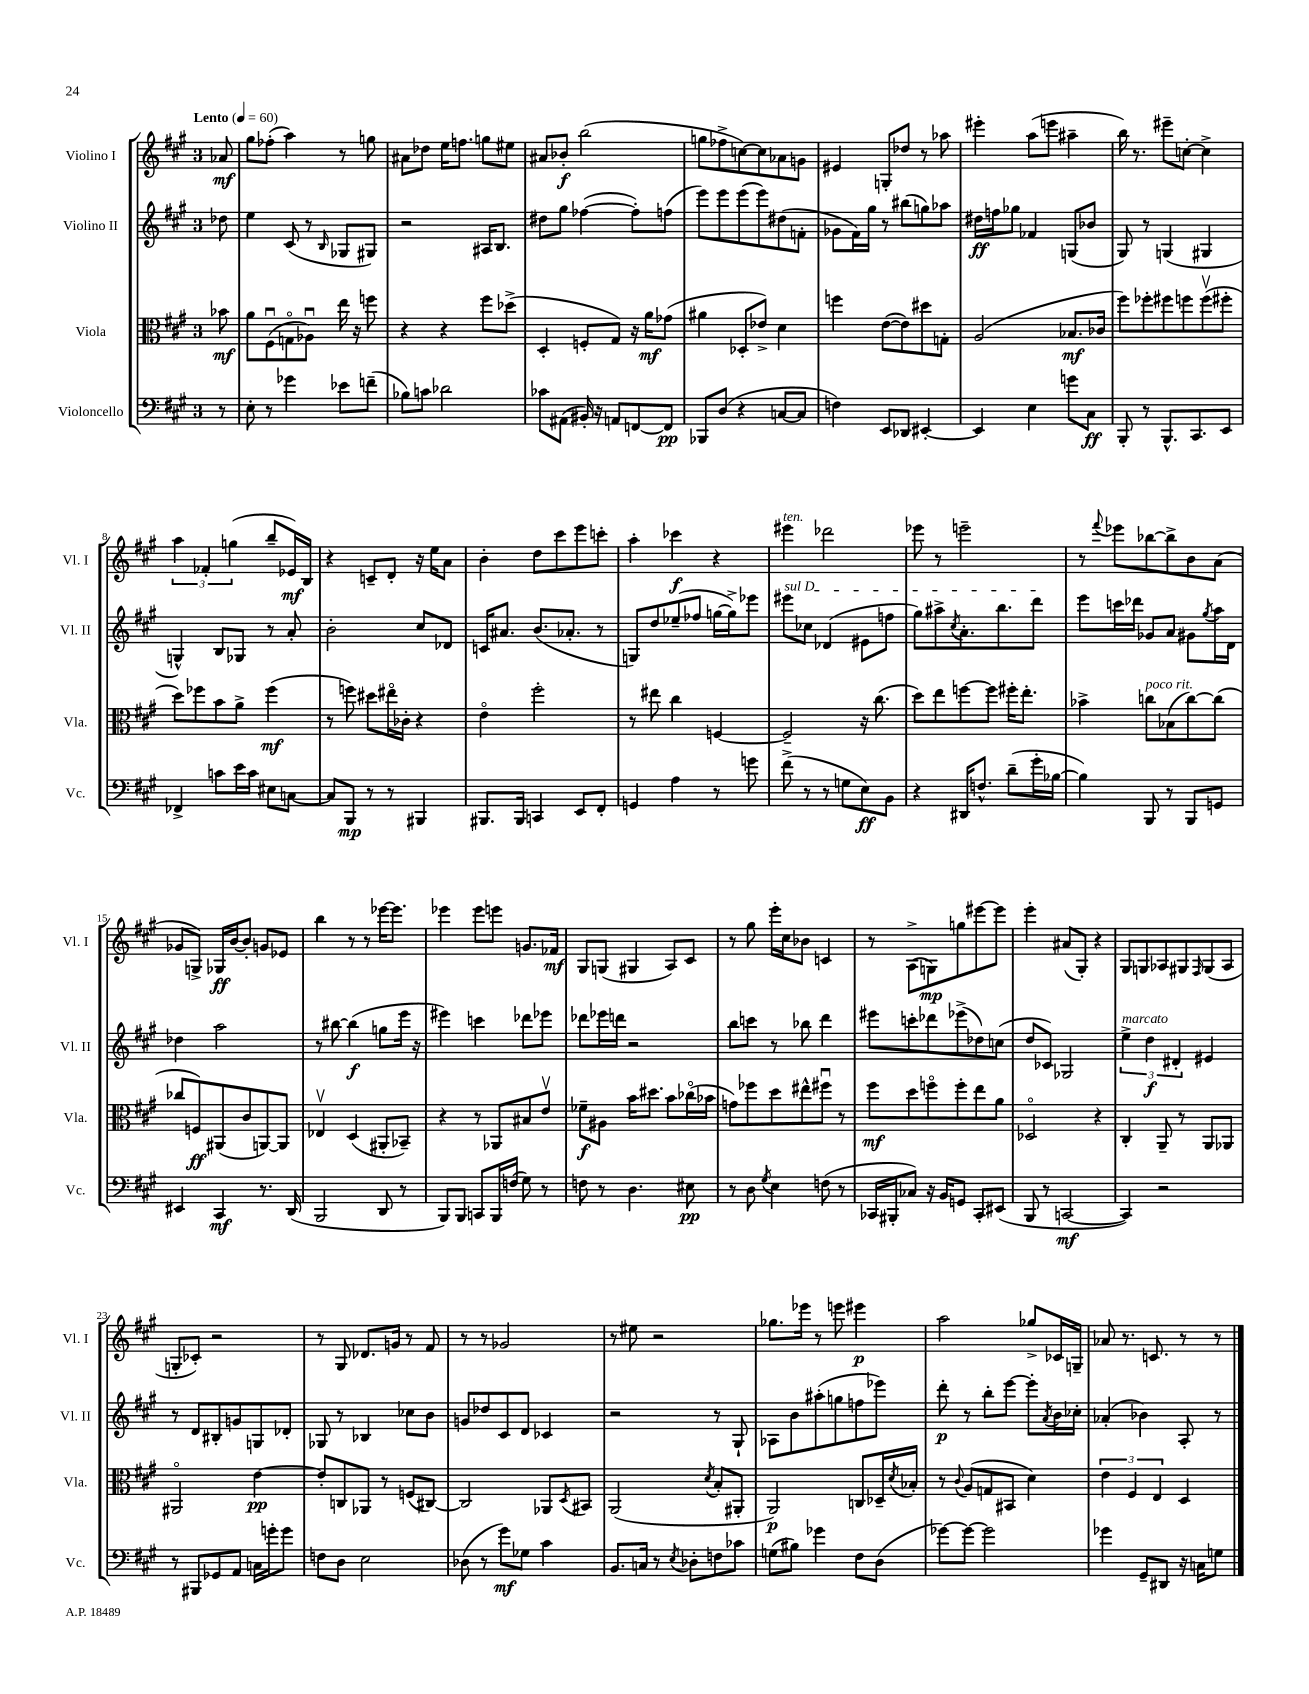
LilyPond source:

<<
\new StaffGroup <<
\new Staff = "s0" \with { instrumentName = "Violino I" shortInstrumentName = "Vl. I" } {
    \clef treble \key a \major \once \override Staff.TimeSignature.style = #'single-digit \time 3/4 \partial 8 \tempo "Lento" 4 = 60
    aes'8\mf |
    gis''8 fes''8-.( a''4) r8 g''8 |
    ais'8 des''8 e''16 f''8. g''8 eis''8 |
    ais'8 bes'8-.\f b''2( |
    g''8 fes''8-> c''8~) c''8 aes'8 g'8 |
    eis'4 g8-. des''8 r8 aes''8 |
    eis'''4-. a''8( e'''8 ais''4-- |
    b''16) r8. eis'''8-- c''8~-. c''4-> |
    \tuplet 3/2 { a''4 fes'4-. g''4( } b''8-- ees'16\mf) b16 |
    r4 c'8-- d'8-. r16 e''16 a'8 |
    b'4-. d''8 cis'''8 e'''8 c'''8-. |
    a''4-. ces'''4\f r4 |
    eis'''4^\markup { \italic "ten." } des'''2 |
    ees'''8 r8 e'''2-- |
    r8 \appoggiatura { fis'''8 } ees'''8 bes''8~ bes''8-> b'8 a'8( |
    ges'8 g8->) ges16\ff b'16~ b'8-. g'8 ees'8 |
    b''4 r8 r8 ees'''16~ ees'''8. |
    ees'''4 ees'''8 e'''8 g'8. fes'16\mf |
    gis8 g8( gis4 a8) cis'8 |
    r8 gis''8 e'''16-. cis''16 bes'8 c'4 |
    r8 a8->( g8\mp) g''8 eis'''8~ eis'''8 |
    e'''4-. ais'8( gis8-.) r4 |
    gis8 g8 aes8 gis8 \grace { fis16 } gis8( aes8 |
    g8-. ces'8-.) r2 |
    r8 gis8 des'8. g'16 r8 fis'8 |
    r8 r8 ges'2 |
    r8 eis''8 r2 |
    ges''8. ees'''16 r8 e'''8 eis'''4\p |
    a''2 ges''8-> ces'16 g16-- |
    aes'8 r8. c'8. r8 r8 \bar "|." |
}
\new Staff = "s1" \with { instrumentName = "Violino II" shortInstrumentName = "Vl. II" } {
    \clef treble \key a \major \once \override Staff.TimeSignature.style = #'single-digit \time 3/4 \partial 8
    des''8 |
    e''4 cis'8( r8 \grace { b16 } ges8 gis8) |
    r2 ais16 b8. |
    dis''8 gis''8 fes''4~( fes''8-.) f''8( |
    e'''8) e'''8 e'''8( e'''8) dis''8( f'8-. |
    ges'8 fis'16) gis''16 r8 bis''8( g''8) aes''8 |
    dis''16\ff f''16 ges''8 fes'4 g8( bes'8 |
    gis8) r8 g4( gis4 |
    g4-^) b8 ges8 r8 a'8-. |
    b'2-. cis''8 des'8 |
    c'16 ais'8. b'8.( aes'8.-. r8 |
    g8) d''8 ees''8--( fes''8 g''16~ g''16->) ees'''8 |
    \once \override TextSpanner.bound-details.left.text = \markup { \italic "sul D" } eis'''8\startTextSpan ces''8 des'4( eis'8 f''8 |
    gis''8) ais''8-> \acciaccatura { cis''8 } a'8.-. b''8. d'''8\stopTextSpan |
    e'''8 c'''16 des'''16 ges'8 a'8 gis'8 \acciaccatura { gis''8 } a''16 d'16 |
    des''4 a''2 |
    r8 bis''8~ bis''4\f( g''8 e'''16 r16 |
    eis'''4) c'''4 des'''8 ees'''8 |
    des'''8 ees'''16 d'''16 r2 |
    b''8 c'''8 r8 bes''8 d'''4 |
    eis'''8 c'''8-. des'''8 ees'''8->( des''8) c''8( |
    d''8 ces'8) ges2 |
    \tuplet 3/2 { e''4->^\markup { \italic "marcato" } d''4\f dis'4-. } eis'4 |
    r8 d'8 bis8-. g'8 g8 des'8-. |
    ges8 r8 bes4 ces''8 b'8 |
    g'8 des''8 cis'8 d'8 ces'4 |
    r2 r8 gis8-! |
    aes8 b'8 ais''8-.( g''8 f''8 ees'''8) |
    d'''8-.\p r8 b''8-. e'''8~ e'''8-. \acciaccatura { a'8 } b'16 ces''16-. |
    aes'4-.( bes'4) a8-. r8 \bar "|." |
}
\new Staff = "s2" \with { instrumentName = "Viola" shortInstrumentName = "Vla." } {
    \clef alto \key a \major \once \override Staff.TimeSignature.style = #'single-digit \time 3/4 \partial 8
    bes'8\mf |
    a'8 fis8\downbow( g8\flageolet aes8\downbow) e''16 r16 f''8 |
    r4 r4 fis''8 des''8->( |
    d4-. f8-. gis8) r16 a'16\mf ges'8( |
    ais'4 des8-. ees'8->) d'4 |
    f''4 e'8~( e'8) dis''8 g8-. |
    a2( bes8.\mf ces'16 |
    fis''8) fes''8-. fis''8 f''8 f''8\upbow( fis''8-. |
    d''8) fes''8 b'8 a'8-> fes''4\mf( |
    r8 f''8) dis''8 eis''16\flageolet ces'16-. r4 |
    e'4\flageolet fis''2-. |
    r8 eis''8 cis''4 f4~ |
    f2-- r16 cis''8.( |
    d''8) e''8 f''8~ f''8 fis''16-. e''8.-. |
    bes'4-> c''8^\markup { \italic "poco rit." } bes8( c''8~) c''8( |
    ces''8 f8\ff) ais,8( cis'8 a,8~) a,8 |
    ees4\upbow d4( ais,8-. bes,8--) |
    r4 r8 aes,8 bis8 e'8\upbow |
    fes'8--\f ais8 b'16 dis''8. b'8 ces''16\flageolet( bes'16 |
    g'8) fes''8 d''8 eis''8-^ fis''8\downbow r8 |
    fis''8\mf d''8 f''8\flageolet f''8-. e''8 a'8 |
    des2\flageolet r4 |
    cis4-. a,8-- r8 a,8 aes,8 |
    ais,2\flageolet e'4~\pp |
    e'8-. c8 aes,8 r8 f8( cis8~) |
    cis2 aes,8 \acciaccatura { d8 } bis,8 |
    a,2( \acciaccatura { d'8 } b8-. ais,8-. |
    a,2\p) c8 des16-- \acciaccatura { d'8 } bes16-. |
    r8 \appoggiatura { cis'8 } a8( g8 bis,8 d'4) |
    \tuplet 3/2 { e'4 fis4 e4 } d4 \bar "|." |
}
\new Staff = "s3" \with { instrumentName = "Violoncello" shortInstrumentName = "Vc." } {
    \clef bass \key a \major \once \override Staff.TimeSignature.style = #'single-digit \time 3/4 \partial 8
    r8 |
    e8-. r8 ges'4 ees'8 f'8--( |
    bes8) c'8 des'2 |
    ces'8 ais,8( bis,16-.) r16 a,8 f,8~ f,8\pp |
    bes,,8 d8( r4 c8~ c8 |
    f4) e,8 des,8 eis,4~-. |
    eis,4 e4 g'8 cis8\ff |
    b,,8-. r8 b,,8.-^ cis,8. e,8 |
    fes,4-> c'8 e'16 c'16 eis8 c8~ |
    c8 b,,8\mp r8 r8 bis,,4 |
    bis,,8. bis,,16 c,4 e,8 fis,8-. |
    g,4 a4 r8 g'8 |
    fis'8->( r8 r8 g8 e8\ff) b,8 |
    r4 dis,16 f8.-^ d'8--( gis'16-. bes16~ |
    bes4) b,,8 r8 b,,8 g,8 |
    eis,4 cis,4\mf r8. d,16( |
    b,,2 d,8 r8 |
    b,,8) b,,8 c,8 b,,16 f16( gis8) r8 |
    f8 r8 d4. eis8\pp |
    r8 d8 \acciaccatura { gis8 } e4 f8( r8 |
    ces,16 bis,,16-. ces8) r16 b,16 g,8 ces,8-. eis,8( |
    b,,8 r8 c,2~\mf |
    c,4) r2 |
    r8 bis,,8 ges,8 a,8 c16 g'16-. g'8 |
    f8 d8 e2 |
    des8( r8 gis'8\mf) ges8 cis'4 |
    b,8. c16 r8 \acciaccatura { e8 } des8-. f8 ces'8 |
    g8( bis8) ges'4 fis8 d8( |
    ges'8~) ges'8~ ges'2 |
    ges'4 gis,8-- dis,8 r16 c16 g8 \bar "|." |
}
>>
>>
